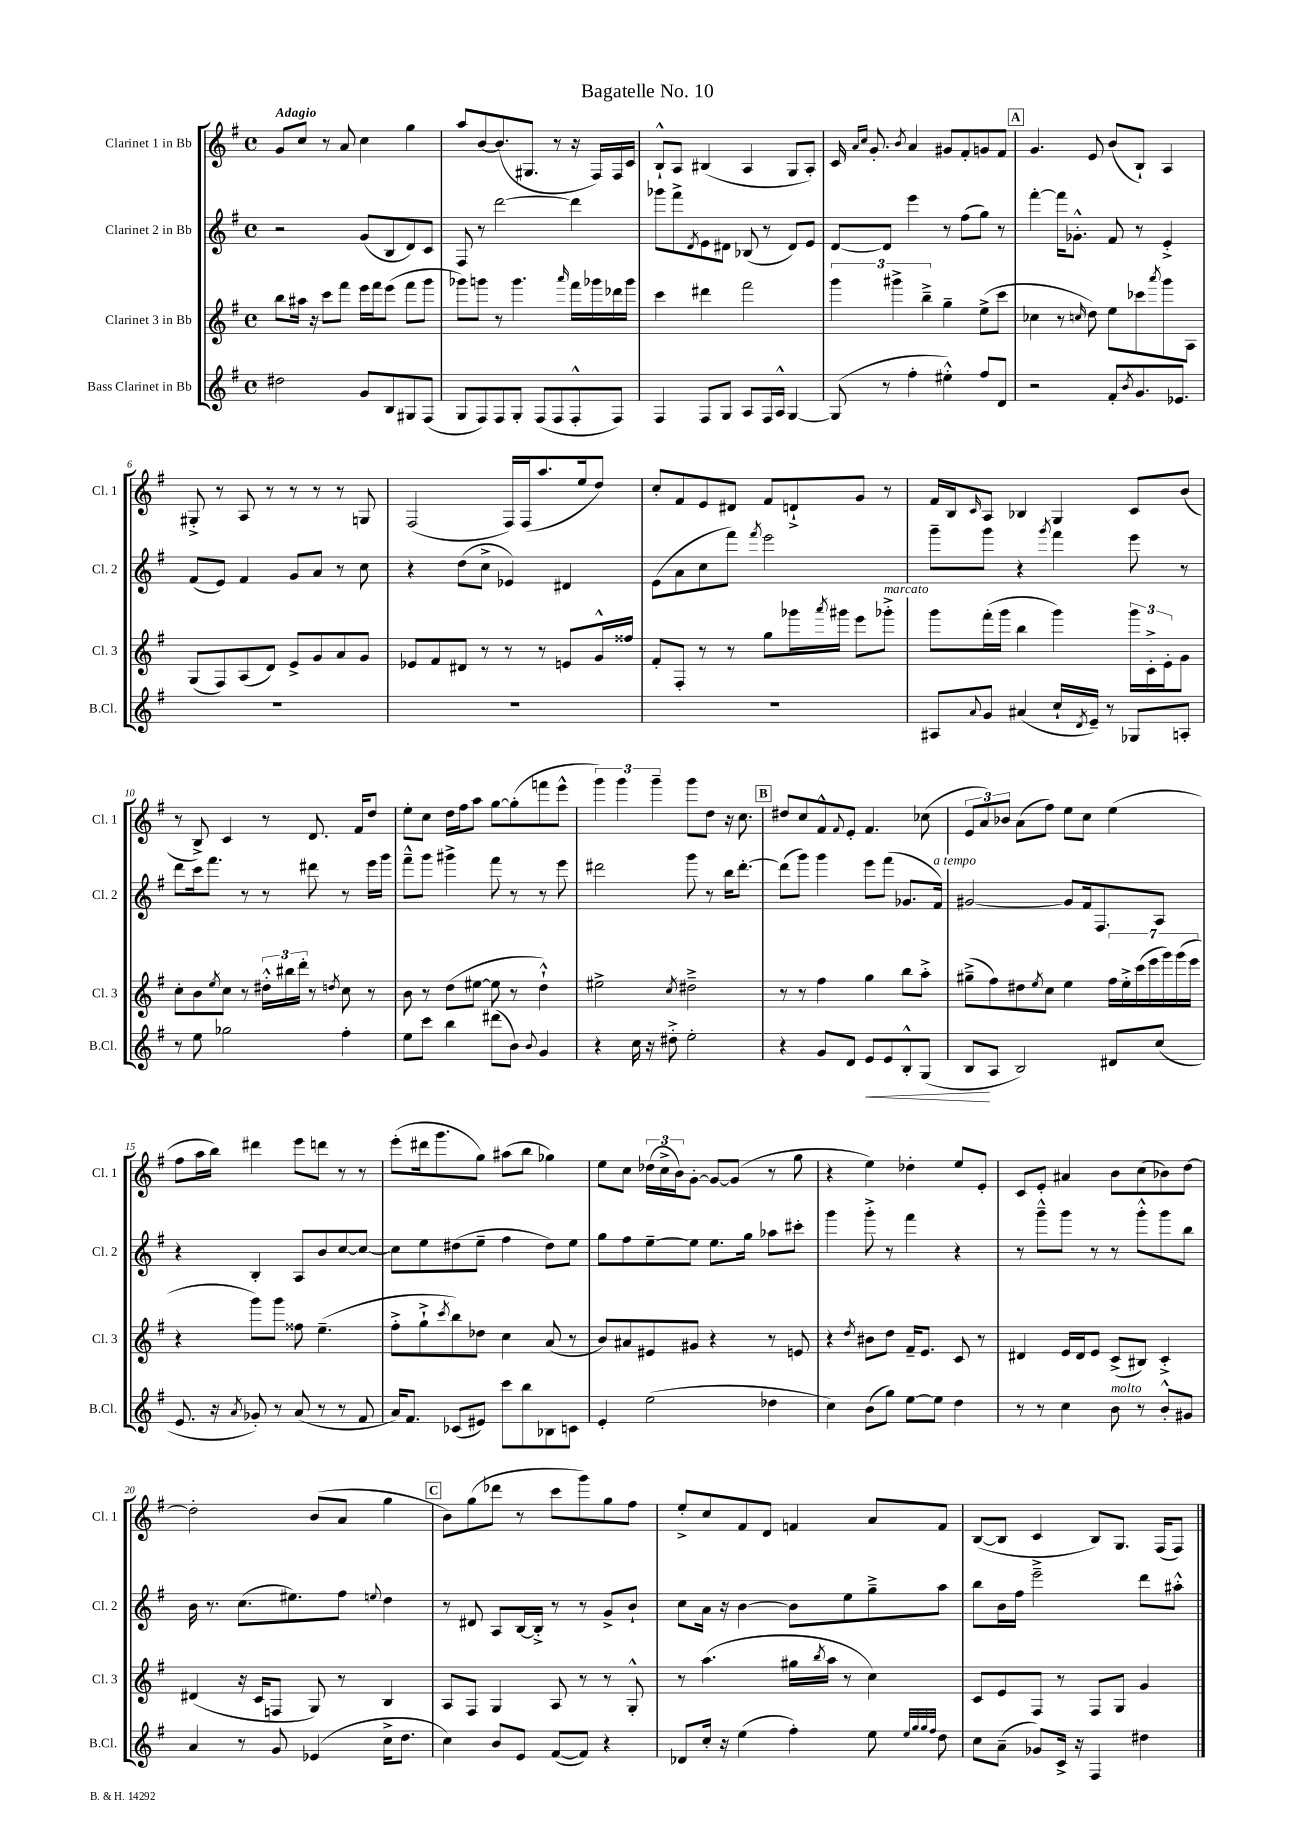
\header { title = "Bagatelle No. 10" }
<<
\new StaffGroup <<
\new Staff = "s0" \with { instrumentName = "Clarinet 1 in Bb" shortInstrumentName = "Cl. 1" } {
    \clef treble \key g \major \defaultTimeSignature \time 4/4 \tempo "Adagio"
    g'8 c''8 r8 a'8 c''4 g''4 |
    a''8 b'8~ b'8.( gis8. r8 r16 fis16) fis16 c'16 |
    b8-!-^ a8 bis4( a4 g8 a8-.) |
    c'16 \grace { a'16 c''16 } g'8.-. \acciaccatura { b'8 } a'4 gis'8 fis'8-. g'8 fis'8 |
    \mark \markup { \box "A" } g'4. e'8 b'8( b8-!) a4 |
    gis8-.-> r8 a8 r8 r8 r8 r8 g8 |
    fis2( fis16) fis16( a''8. e''16 d''8) |
    c''8-. fis'8 e'8 dis'8 fis'8 d'8-!-> g'8 r8 |
    fis'16 b16 \grace { c'16 } a8 bes4 g4 c'8 b'8( |
    r8 b8->) c'4 r8 d'8. fis'16 d''8 |
    e''8-. c''8 d''16 fis''16 a''8 g''8~ g''8-.( f'''8 e'''8-^ |
    \tuplet 3/2 { g'''4) g'''4 g'''4-- } g'''8 d''8 r16 c''8. |
    \mark \markup { \box "B" } dis''8 c''8 fis'8-^ \appoggiatura { fis'8 } e'8-. fis'4. ces''8( |
    \tuplet 3/2 { e'8 a'8) bes'8 } a'8( fis''8) e''8 c''8 e''4( |
    fis''8 a''16 b''16) dis'''4 e'''8 d'''8 r8 r8 |
    e'''8-.( dis'''16 g'''8. g''8) ais''8( b''8 ges''4) |
    e''8 c''8 \tuplet 3/2 { des''16( c''16-> b'16) } g'8~-. g'8~ g'8( r8 g''8 |
    r4 e''4) des''4-. e''8 e'8-. |
    c'8 e'8-. ais'4 b'8 c''8( bes'8) d''8~ |
    d''2-. b'8( a'8 g''4 |
    \mark \markup { \box "C" } b'8) g''8( des'''8 r8 c'''8 g'''8) g''8 fis''8 |
    e''8-.-> c''8 fis'8 d'8 f'4 a'8 f'8 |
    b8~( b8 c'4 b8) g8. fis16( fis8) \bar "|." |
}
\new Staff = "s1" \with { instrumentName = "Clarinet 2 in Bb" shortInstrumentName = "Cl. 2" } {
    \clef treble \key g \major \defaultTimeSignature \time 4/4
    r2 g'8( b8 d'8) c'8 |
    fis8 r8 d'''2~ d'''4 |
    ges'''8 fis'''8-> \acciaccatura { d'8 } e'8 dis'8 bes8( r8 dis'8) e'8 |
    d'8~ d'8 e'''4 r8 fis''8( g''8) r8 |
    \mark \markup { \box "A" } fis'''4~-. fis'''16 ges'8.-.-^ fis'8 r8 e'4-.-> |
    fis'8( e'8) fis'4 g'8 a'8 r8 c''8 |
    r4 d''8( c''8-> ees'4) dis'4 |
    e'8( a'8 c''8 fis'''8) \acciaccatura { fis'''8 } e'''2 |
    g'''8-- g'''8 r4 \acciaccatura { g'''8 } fis'''4 e'''8 r8 |
    d'''8 c'''16 fis'''8. r8 r8 dis'''8 r8 e'''16 g'''16 |
    fis'''8---^ g'''8 gis'''4-> fis'''8 r8 r8 e'''8 |
    dis'''2 g'''8 r8 b''16 dis'''8.~-. |
    \mark \markup { \box "B" } dis'''8( g'''8) g'''4 e'''8 fis'''8( ges'8. fis'16^\markup { \italic "a tempo" }) |
    gis'2~ gis'8 fis'16 fis8. a8 |
    r4 b4-. a8 b'8 c''8~ c''8~ |
    c''8 e''8 dis''8( e''8-- fis''4 dis''8) e''8 |
    g''8 fis''8 e''8~-- e''8 e''8. g''16 aes''8 cis'''8-. |
    g'''4 g'''8-.-> r8 fis'''4 r4 |
    r8 g'''8---^ g'''8 r8 r8 g'''8-.-^ g'''8 b''8 |
    b'16 r8. c''8.( eis''8.) fis''8 \appoggiatura { e''8 } d''4 |
    \mark \markup { \box "C" } r8 dis'8 a8 b16~ b16-.-> r8 r8 g'8-> b'8-! |
    c''8 a'16 r16 b'4~ b'8 e''8 g''8---> a''8 |
    b''8 b'16 fis''16 e'''2---> d'''8 ais''8-.-^ \bar "|." |
}
\new Staff = "s2" \with { instrumentName = "Clarinet 3 in Bb" shortInstrumentName = "Cl. 3" } {
    \clef treble \key g \major \defaultTimeSignature \time 4/4
    b''8 ais''16 r16 c'''8 fis'''8 e'''16 fis'''16 e'''8( fis'''8 g'''8 |
    ges'''8) g'''8 r8 g'''4. \grace { a'''16 } fis'''16 ges'''16 des'''16 ges'''16 |
    c'''4 dis'''4 fis'''2 |
    \tuplet 3/2 { g'''4 gis'''4-> b''4---> } g''4-- e''8->( c'''8 |
    \mark \markup { \box "A" } ces''4 r8 \grace { c''16 } d''8) e''8 ces'''8 \acciaccatura { a'''8 } g'''8 a8 |
    g8( fis8) a8( d'8) e'8-> g'8 a'8 g'8 |
    ees'8 fis'8 dis'8 r8 r8 r8 e'8 g'16-^ fisis''16 |
    fis'8-. fis8-. r8 r8 g''8 ges'''16 \acciaccatura { a'''8 } gis'''16 e'''8 ges'''8-.->^\markup { \italic "marcato" } |
    g'''8 fis'''16-.( g'''16 b''4 g'''4) \tuplet 3/2 { g'''16 c'16-.-> e'16-. } g'8 |
    c''8-. b'8 \acciaccatura { e''8 } c''8 r8 \tuplet 3/2 { dis''16-.-^ bis''16 d'''16-. } r8 \acciaccatura { d''8 } c''8 r8 |
    b'8 r8 d''8( eis''8~ eis''8 r8 d''4-!-^) |
    eis''2-> \acciaccatura { c''8 } dis''2---> |
    \mark \markup { \box "B" } r8 r8 fis''4 g''4 b''8 a''8-.-> |
    gis''8--->( fis''8) dis''8 \acciaccatura { e''8 } c''8 e''4 \tuplet 7/4 { fis''16 e''16-.-> c'''16( e'''16 g'''16) g'''16( e'''16 } |
    r4 g'''8) g'''8 fisis''8 e''4.--( |
    fis''8-.-> g''8-!-> \acciaccatura { c'''8 } b''8) des''8 c''4 a'8( r8 |
    b'8) ais'8 eis'8 gis'8 r4 r8 e'8 |
    r4 \acciaccatura { d''8 } bis'8 d''8 fis'16-- e'8. c'8 r8 |
    dis'4 e'16 dis'16 e'8 c'8->( bis8) c'4-.-> |
    dis'4( r16 c'16 f8 g8) r8 b4 |
    \mark \markup { \box "C" } a8 fis8 g4 a8 r8 r8 g8-.-^ |
    r8 a''4.( gis''16 \acciaccatura { b''8 } a''16 r8 c''4) |
    c'8 e'8 fis8 r8 fis8 g8 g'4 \bar "|." |
}
\new Staff = "s3" \with { instrumentName = "Bass Clarinet in Bb" shortInstrumentName = "B.Cl." } {
    \clef treble \key g \major \defaultTimeSignature \time 4/4
    dis''2 g'8 b8 gis8 fis8( |
    g8 fis8) fis8 g8-. fis8( fis8 fis8-.-^ fis8) |
    fis4 fis8 g8 a8 fis16 a16-^ g4~ |
    g8( r8 fis''4-. eis''4-.-^) fis''8 d'8 |
    \mark \markup { \box "A" } r2 fis'8-. \acciaccatura { b'8 } g'8. ees'8. |
    R1 |
    R1 |
    R1 |
    ais8 \appoggiatura { a'8 } g'8 ais'4( c''16-! \acciaccatura { d'8 } e'16--) r8 ges8 a8-. |
    r8 e''8 ges''2 fis''4-. |
    e''8 c'''8 b''4 dis'''8( b'8) \appoggiatura { b'8 } g'4 |
    r4 c''16 r16 dis''8-.-> e''2-. |
    \mark \markup { \box "B" } r4 g'8 d'8 e'8\< e'8 b8-.-^ g8( |
    b8\! a8 b2) dis'8 c''8( |
    e'8. r16 \acciaccatura { a'8 } ges'8-.) r8 a'8( r8 r8 fis'8 |
    a'16) fis'8. ces'8( eis'8) c'''8 b''8 bes8 c'8 |
    e'4-. e''2( des''4 |
    c''4) b'8( g''8) e''8~ e''8 d''4 |
    r8 r8 c''4 b'8^\markup { \italic "molto" } r8 b'8-.-^ gis'8 |
    a'4 r8 g'8 ees'4( c''16-> d''8. |
    \mark \markup { \box "C" } c''4) b'8 e'8 fis'8~( fis'8) r4 |
    des'8 c''16-. r16 e''4( fis''4-.) e''8 \grace { e''32 g''32 g''32 fis''32 } d''8 |
    c''8 a'8--( ges'8) c'16-> r16 fis4 dis''4 \bar "|." |
}
>>
>>
